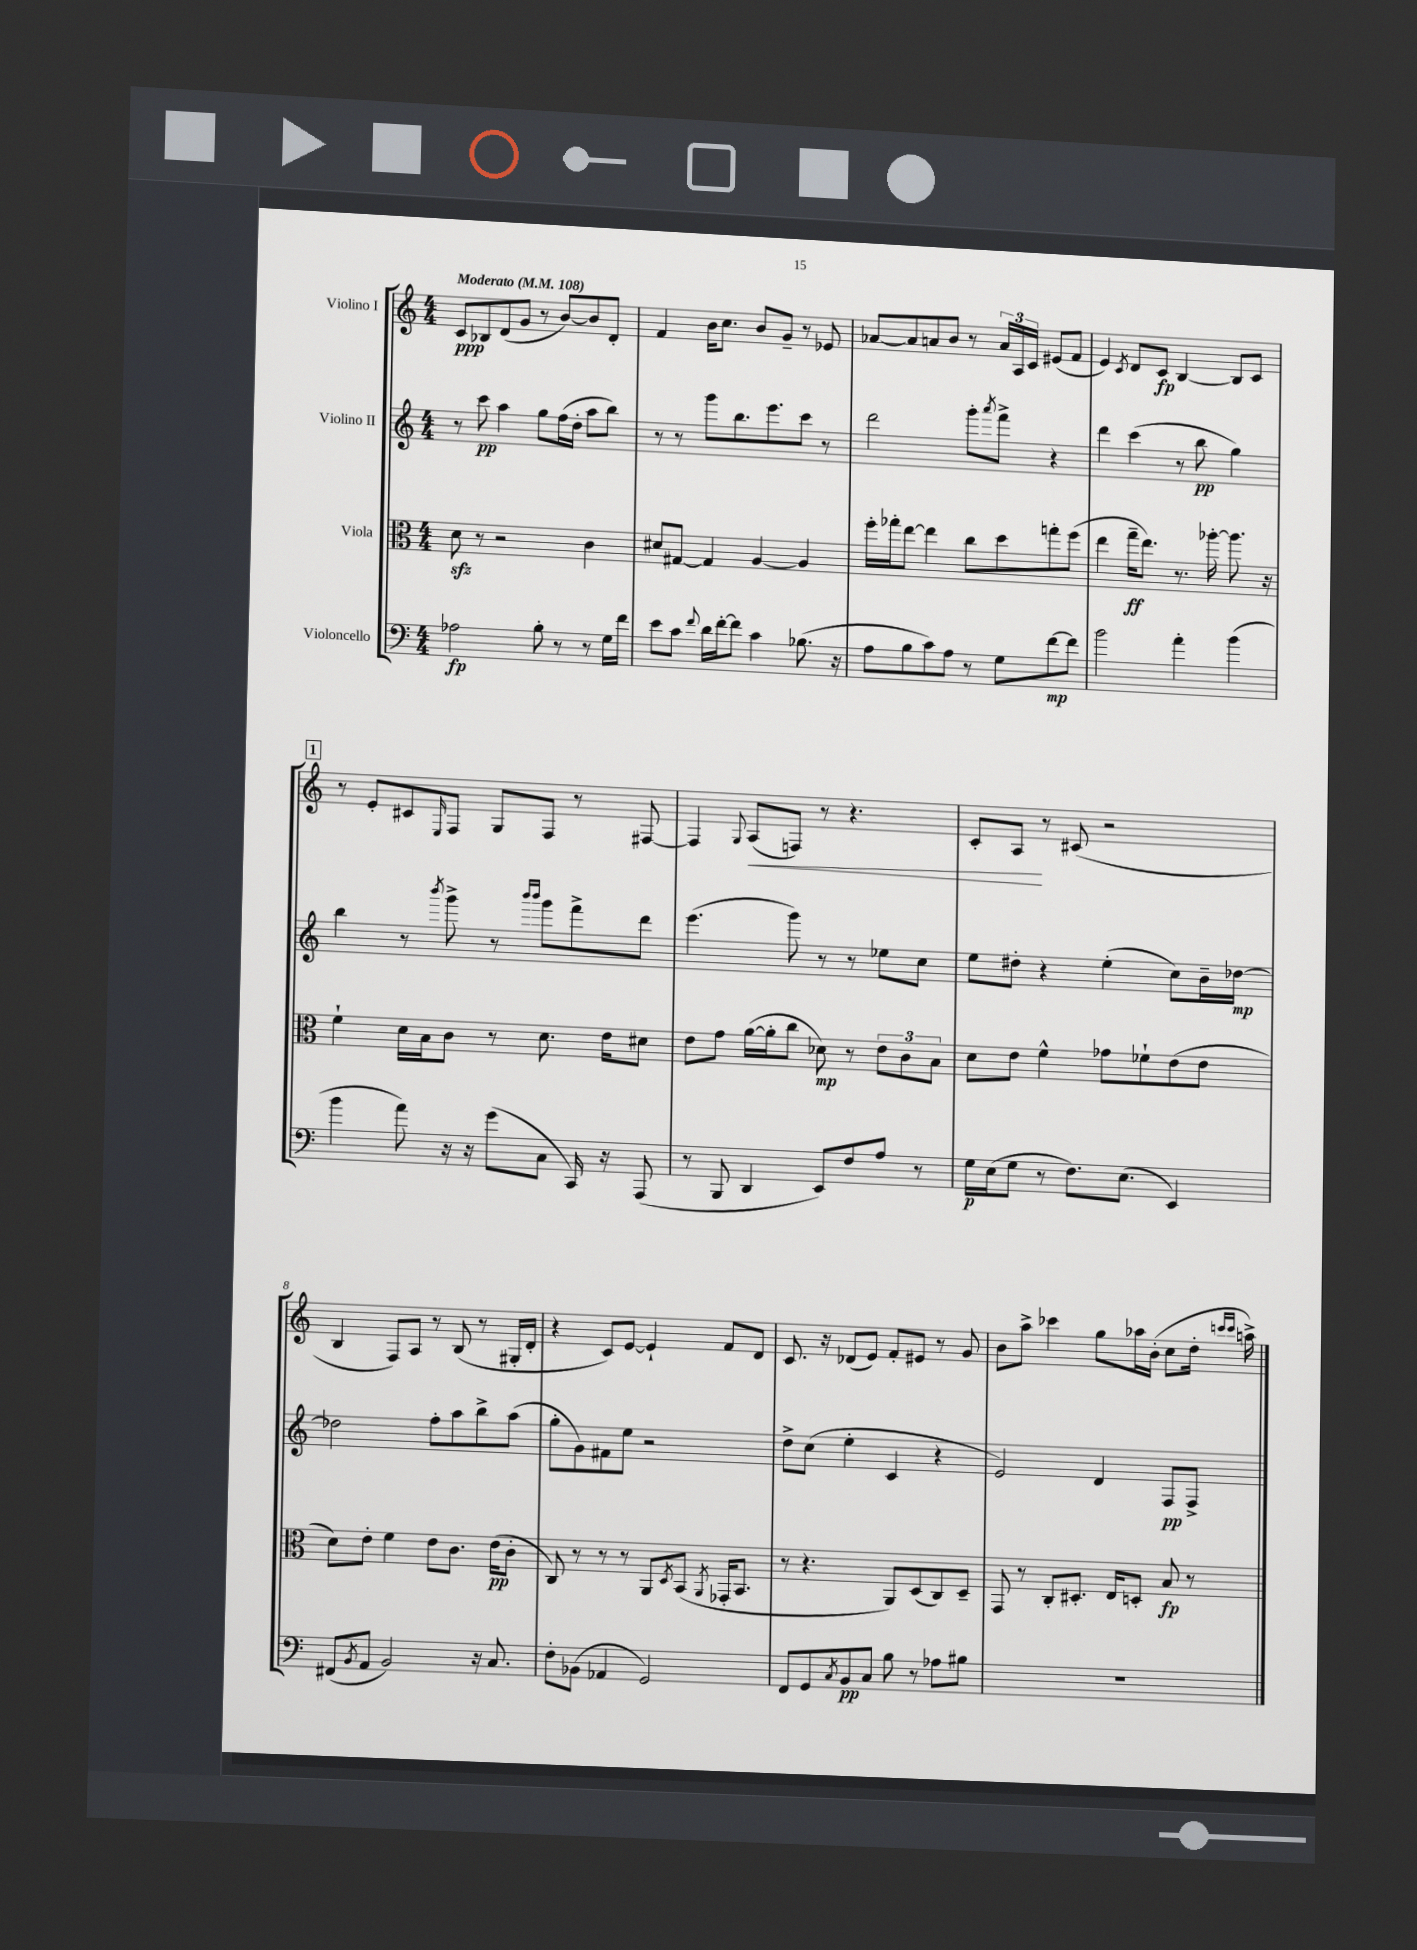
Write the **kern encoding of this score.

**kern	**dynam	**kern	**dynam	**kern	**dynam	**kern	**dynam
*part4	*part4	*part3	*part3	*part2	*part2	*part1	*part1
*staff4	*staff4	*staff3	*staff3	*staff2	*staff2	*staff1	*staff1
*I"Violoncello	*	*I"Viola	*	*I"Violino II	*	*I"Violino I	*
*clefF4	*	*clefC3	*	*clefG2	*	*clefG2	*
*k[]	*	*k[]	*	*k[]	*	*k[]	*
*M4/4	*	*M4/4	*	*M4/4	*	*M4/4	*
*MM108	*	*MM108	*	*MM108	*	*MM108	*
=1	=1	=1	=1	=1	=1	=1	=1
!	!	!	!	!	!	!LO:TX:a:B:t=Moderato	!
2A-X\	fp	8dzz\	.	8r	.	8c/L	ppp
.	.	8r	.	8ccc\	pp	8B-X/	.
.	.	2r	.	4aa\	.	(8d/	.
.	.	.	.	.	.	8g/J	.
8B'\	.	.	.	8gg\L	.	8r	.
8r	.	.	.	(16ff\L	.	[8b/L)	.
.	.	.	.	16dd'\JJ	.	.	.
8r	.	4c\	.	8aa\L	.	8b/]	.
16G\LL	.	.	.	8bb\J)	.	8d'/J	.
16f\JJ	.	.	.	.	.	.	.
=2	=2	=2	=2	=2	=2	=2	=2
8e\L	.	8d#X/L	.	8r	.	4f/	.
8c\J	.	[8G#X/J	.	8r	.	.	.
8qqf/	.	.	.	.	.	.	.
16d\LL	.	4G#/]	.	8ggg\L	.	16b\KL	.
[16f'\J	.	.	.	.	.	8.cc\J	.
8f\J]	.	.	.	8.bb\	.	.	.
4c\	.	[4A/	.	.	.	8b/L	.
.	.	.	.	8.eee\	.	.	.
.	.	.	.	.	.	8g~/J	.
(8.B-X\	.	4A/]	.	8ccc\J	.	8r	.
.	.	.	.	8r	.	8e-X/	.
16r	.	.	.	.	.	.	.
=3	=3	=3	=3	=3	=3	=3	=3
8A\L	.	16ff'\LL	.	2ddd\	.	[8a-X/L	.
.	.	16gg-X'\J	.	.	.	.	.
8B\	.	[8ee\J	.	.	.	8a-/]	.
8c\)	.	4ee\]	.	.	.	8an/	.
8A\J	.	.	.	.	.	8b/J	.
8r	.	8cc\L	.	8ggg'\L	.	8r	.
.	.	.	.	8qaaa/	.	.	.
8G\L	.	8dd\	.	8fff^\J	.	24a/LL	.
.	.	.	.	.	.	24A/	.
.	.	.	.	.	.	24c/JJ	.
[8f\	mp	8ggn'\	.	4r	.	(8e#X/L	.
8f\J]	.	(8ff\J	.	.	.	8f/J	.
=4	=4	=4	=4	=4	=4	=4	=4
2b\	.	4ee\	.	4ddd\	.	4e/)	.
.	.	.	.	.	.	8qc/	.
.	.	16gg~\KL	ff	(4ccc\	.	8d/L	.
.	.	8.ee\J)	.	.	.	.	.
.	.	.	.	.	.	8c/J	fp
4a'\	.	8.r	.	8r	.	[4B/	.
.	.	.	.	8bb\	pp	.	.
.	.	[16aa-X'\	.	.	.	.	.
(4b\	.	8.aa-\]	.	4gg\)	.	8B/L]	.
.	.	.	.	.	.	8c/J	.
.	.	16r	.	.	.	.	.
!!LO:LB:g=z
!!LO:REH:place=s1:t=1
=5	=5	=5	=5	=5	=5	=5	=5
4b\	.	4f`\	.	4bb\	.	8r	.
.	.	.	.	.	.	8e'/L	.
8a\)	.	16d\LL	.	8r	.	8c#X/	.
.	.	16B\J	.	.	.	.	.
.	.	.	.	8qbbb/	.	16qqE/	.
16r	.	8c\J	.	8ggg^\	.	8F/J	.
16r	.	.	.	.	.	.	.
(8g\L	.	8r	.	8r	.	8G/L	.
.	.	.	.	16qqbbb/LL	.	.	.
.	.	.	.	16qqbbb/JJ	.	.	.
8C\J	.	8.d\	.	8ggg\L	.	8F/J	.
16CC/)	.	.	.	8fff^\	.	8r	.
16r	.	16e\KL	.	.	.	.	.
(8AAA/	.	8d#X\J	.	8ddd\J	.	[8F#X/	.
=6	=6	=6	=6	=6	=6	=6	=6
8r	.	8e\L	.	(4.eee\	.	4F#/]	.
8BBB/	.	8g\J	.	.	.	.	.
.	.	.	.	.	.	8qqG/	.
!	!	!	!	!	!	!	!LO:HP:b
4DD/	.	([16a\LL	.	.	.	(8A/L	<
.	.	16a'\J]	.	.	.	.	.
.	.	8cc\J	.	8ggg\)	.	8Fn/J)	.
8EE/L)	.	8d-X\)	mp	8r	.	8r	.
8F/	.	8r	.	8r	.	4.r	.
8A/J	.	12e\L	.	8ee-X\L	.	.	.
.	.	12c\	.	.	.	.	.
8r	.	.	.	8cc\J	.	.	.
.	.	12B\J	.	.	.	.	.
=7	=7	=7	=7	=7	=7	=7	=7
16G\LL	p	8d\L	.	8ee\L	.	8c'/L	.
(16E\J	.	.	.	.	.	.	.
8G\J	.	8e\J	.	8dd#X'\J	.	8A/J	.
8r	.	4f^^\	.	4r	.	8r	[
8.F\L)	.	.	.	.	.	(8c#X/	.
.	.	8g-X\L	.	(4ee'\	.	2r	.
(8.E\J	.	.	.	.	.	.	.
.	.	8f-X`\	.	.	.	.	.
4EE/)	.	(8e\	.	8cc\L)	.	.	.
.	.	8e\J	.	16b~\L	.	.	.
.	.	.	.	[16dd-X\JJ	mp	.	.
!!LO:LB:g=z
=8	=8	=8	=8	=8	=8	=8	=8
(8FF#X/L	.	8d\L)	.	2dd-X\]	.	4B/	.
8qBB/	.	.	.	.	.	.	.
8AA/J	.	8e'\J	.	.	.	.	.
2BB/)	.	4f\	.	.	.	8F/L)	.
.	.	.	.	.	.	8A/J	.
.	.	8e\L	.	8ff'\L	.	8r	.
.	.	8.c\J	.	8aa\	.	(8B/	.
16r	.	.	.	8bb^\	.	8r	.
8.C/	.	(16e\KL	pp	.	.	.	.
.	.	8c'\J	.	(8aa\J	.	16G#X'/LL	.
.	.	.	.	.	.	16d'/JJ	.
=9	=9	=9	=9	=9	=9	=9	=9
8F'\L	.	8C/)	.	8gg'\L	.	4r	.
(8BB-X\J	.	8r	.	8g\)	.	.	.
4AA-X/	.	8r	.	8f#X\	.	8c/L)	.
.	.	8r	.	8ee\J	.	[8e/J	.
2GG/)	.	8AA/L	.	2r	.	4e`/]	.
.	.	8qD/	.	.	.	.	.
.	.	(8BB/J	.	.	.	.	.
.	.	8qAA/	.	.	.	.	.
.	.	16GG-X'/KL	.	.	.	8f/L	.
.	.	8.BB/J	.	.	.	.	.
.	.	.	.	.	.	8d/J	.
=10	=10	=10	=10	=10	=10	=10	=10
8FF/L	.	8r	.	8dd^\L	.	8.c/	.
8GG/	.	4.r	.	(8cc\J	.	.	.
.	.	.	.	.	.	16r	.
8qC/	.	.	.	.	.	.	.
8BB/	pp	.	.	4ee'\	.	(8d-X/L	.
8C/J	.	.	.	.	.	8e/J)	.
8B\	.	8AA/L)	.	4c/	.	8f'/L	.
8r	.	(8D/	.	.	.	8e#X/J	.
8A-X\L	.	8C/)	.	4r	.	8r	.
8B#X\J	.	8D~/J	.	.	.	8g/	.
=11	=11	=11	=11	=11	=11	=11	=11
1r	.	8GG/	.	2e/)	.	8b\L	.
.	.	8r	.	.	.	8aa^\J	.
.	.	8C'/L	.	.	.	4ccc-X\	.
.	.	8.D#X'/J	.	.	.	.	.
.	.	.	.	4d/	.	8gg\L	.
.	.	16E/KL	.	.	.	.	.
.	.	8Dn'/J	.	.	.	16aa-X\L	.
.	.	.	.	.	.	(16b'\JJ	.
.	.	8B/	fp	8F/L	pp	8cc\L	.
.	.	8r	.	8F^/J	.	16dd'\Jk	.
.	.	.	.	.	.	16qqcccn/LL	.
.	.	.	.	.	.	16qqccc/JJ	.
.	.	.	.	.	.	16aan^\)	.
==	==	==	==	==	==	==	==
*-	*-	*-	*-	*-	*-	*-	*-
